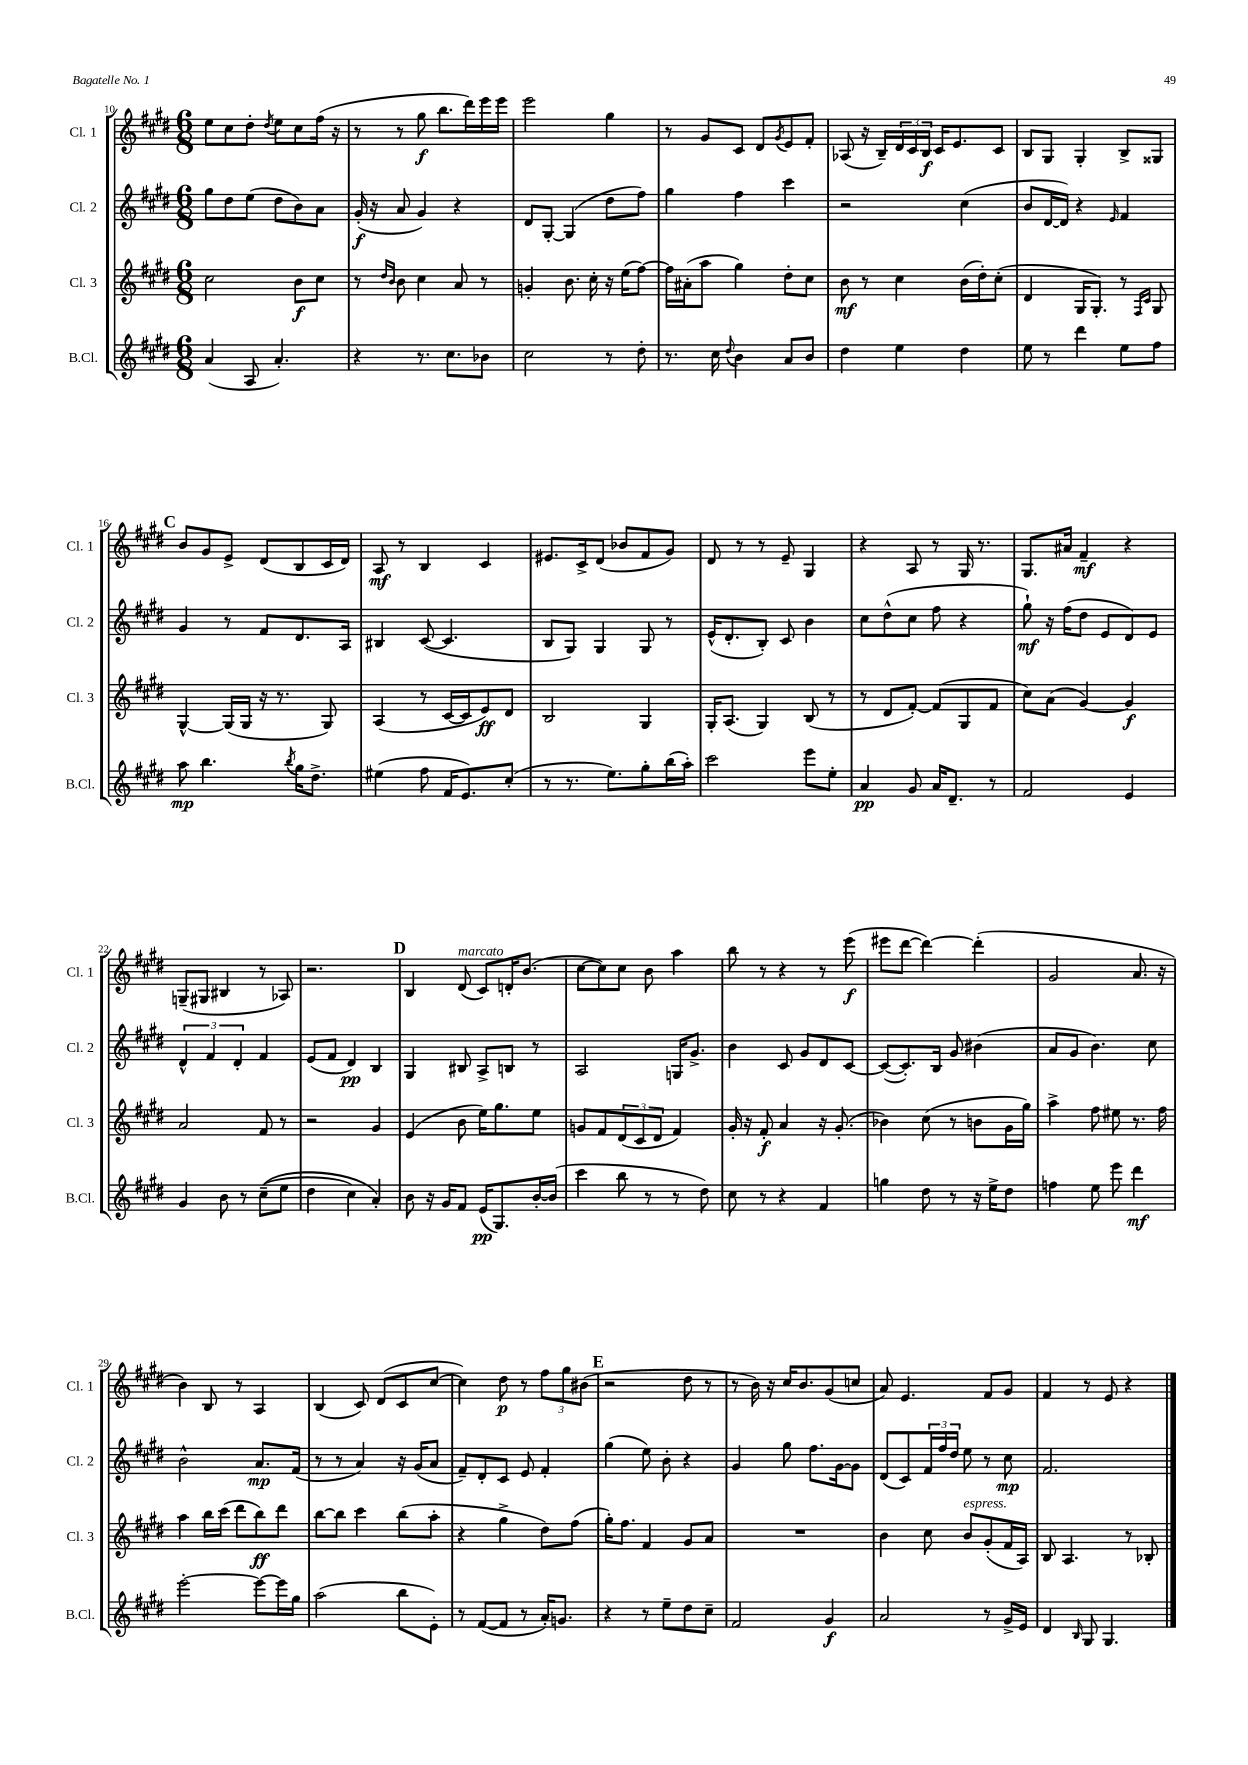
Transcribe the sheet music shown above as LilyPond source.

<<
\new StaffGroup <<
\new Staff = "s0" \with { instrumentName = "Cl. 1" shortInstrumentName = "Cl. 1" } {
    \clef treble \key e \major \numericTimeSignature \time 6/8
    e''8 cis''8 dis''8-. \acciaccatura { dis''8 } e''8 cis''8 fis''16( r16 |
    r8 r8 gis''8\f b''8. dis'''16) e'''16 e'''16 |
    e'''2 gis''4 |
    r8 gis'8 cis'8 dis'8 \acciaccatura { gis'8 } e'8 fis'8-. |
    aes8( r16 b16--) \tuplet 3/2 { dis'16 cis'16 b16\f } cis'16 e'8. cis'8 |
    b8 gis8 gis4-. b8-> gisis8 |
    \mark \markup { \bold "C" } b'8 gis'8 e'8-> dis'8( b8 cis'16 dis'16) |
    a8\mf r8 b4 cis'4 |
    eis'8. cis'16-> dis'8( bes'8 fis'8 gis'8) |
    dis'8 r8 r8 e'8-- gis4 |
    r4 a8 r8 gis16 r8. |
    gis8. ais'16 fis'4--\mf r4 |
    g8--( gis8 bis4 r8 aes8) |
    r2. |
    \mark \markup { \bold "D" } b4 dis'8^\markup { \italic "marcato" }( cis'8) d'16-. b'8.( |
    cis''8~ cis''8) cis''8 b'8 a''4 |
    b''8 r8 r4 r8 e'''8\f( |
    eis'''8 dis'''8~ dis'''4~) dis'''4-.( |
    gis'2 a'8. r16 |
    b'4) b8 r8 a4 |
    b4( cis'8) dis'8( cis'8 cis''8~ |
    cis''4) dis''8\p r8 \tuplet 3/2 { fis''8 gis''8 bis'8( } |
    \mark \markup { \bold "E" } r2 dis''8 r8 |
    r8 b'16) r16 cis''16 b'8. gis'8( c''8 |
    a'8) e'4. fis'8 gis'8 |
    fis'4 r8 e'8 r4 \bar "|." |
}
\new Staff = "s1" \with { instrumentName = "Cl. 2" shortInstrumentName = "Cl. 2" } {
    \clef treble \key e \major \numericTimeSignature \time 6/8
    gis''8 dis''8 e''8( dis''8 b'8) a'8 |
    gis'16-.\f( r16 a'8 gis'4) r4 |
    dis'8 gis8~-. gis4( dis''8 fis''8) |
    gis''4 fis''4 cis'''4 |
    r2 cis''4( |
    b'8 dis'16~ dis'16) r4 \grace { e'16 } fis'4 |
    \mark \markup { \bold "C" } gis'4 r8 fis'8 dis'8. a16 |
    bis4 cis'8~( cis'4. |
    b8 gis8) gis4 gis8 r8 |
    e'16-^( dis'8.-. b8-.) cis'8 b'4 |
    cis''8 dis''8-^( cis''8 fis''8 r4 |
    gis''8-!\mf) r16 fis''16( dis''8 e'8 dis'8) e'8 |
    \tuplet 3/2 { dis'4-^ fis'4 dis'4-. } fis'4 |
    e'8( fis'8 dis'4\pp) b4 |
    \mark \markup { \bold "D" } gis4 bis8 a8-> b8 r8 |
    a2 g16 gis'8.-> |
    b'4 cis'8 gis'8 dis'8 cis'8~ |
    cis'8~( cis'8.-.) b16 gis'8 bis'4( |
    a'8 gis'8 b'4.) cis''8 |
    b'2-^ a'8.\mp fis'16( |
    r8 r8 a'4) r16 gis'16( a'8 |
    fis'8--) dis'8-. cis'8 e'8 fis'4-. |
    \mark \markup { \bold "E" } gis''4( e''8) b'8-. r4 |
    gis'4 gis''8 fis''8. gis'16~ gis'8 |
    dis'8( cis'8) \tuplet 3/2 { fis'16 fis''16 dis''16 } e''8 r8 cis''8\mp |
    fis'2. \bar "|." |
}
\new Staff = "s2" \with { instrumentName = "Cl. 3" shortInstrumentName = "Cl. 3" } {
    \clef treble \key e \major \numericTimeSignature \time 6/8
    cis''2 b'8\f cis''8 |
    r8 \grace { dis''16 b'16 } b'8 cis''4 a'8 r8 |
    g'4-. b'8. cis''16-. r16 e''16( fis''8~) |
    fis''16 ais'16-.( a''8 gis''4) dis''8-. cis''8 |
    b'8\mf r8 cis''4 b'16( dis''16-.) cis''8-.( |
    dis'4 gis16 gis8.-.) r8 \grace { fis16 cis'16 } gis8 |
    \mark \markup { \bold "C" } gis4~-^ gis16( gis16 r16 r8. gis8) |
    a4( r8 cis'16~ cis'16 e'8\ff) dis'8 |
    b2 gis4 |
    gis16-. a8.( gis4) b8( r8 |
    r8 dis'8 fis'8~-.) fis'8( gis8 fis'8 |
    cis''8) a'8( gis'4~) gis'4\f |
    a'2 fis'8 r8 |
    r2 gis'4 |
    \mark \markup { \bold "D" } e'4( b'8 e''16) gis''8. e''8 |
    g'8 fis'8 \tuplet 3/2 { dis'8( cis'8 dis'8 } fis'4) |
    gis'16-. r16 fis'8-.\f a'4 r16 gis'8.-.( |
    bes'4) cis''8( r8 b'8 gis'16 gis''16) |
    a''4-> fis''8 eis''8 r8. fis''16 |
    a''4 b''16 cis'''16( dis'''8 b''8\ff) dis'''8 |
    b''8~ b''8 cis'''4 b''8( a''8-. |
    r4 gis''4-> dis''8) fis''8( |
    \mark \markup { \bold "E" } gis''16-.) fis''8. fis'4 gis'8 a'8 |
    R2. |
    b'4 cis''8 b'8^\markup { \italic "espress." } gis'8-.( fis'16 a16) |
    b8 a4. r8 bes8-. \bar "|." |
}
\new Staff = "s3" \with { instrumentName = "B.Cl." shortInstrumentName = "B.Cl." } {
    \clef treble \key e \major \numericTimeSignature \time 6/8
    a'4( a8 a'4.-.) |
    r4 r8. cis''8. bes'8 |
    cis''2 r8 dis''8-. |
    r8. cis''16 \appoggiatura { dis''8 } b'4 a'8 b'8 |
    dis''4 e''4 dis''4 |
    e''8 r8 dis'''4 e''8 fis''8 |
    \mark \markup { \bold "C" } a''8\mp b''4. \acciaccatura { b''8 } gis''16 dis''8.-> |
    eis''4( fis''8 fis'16 e'8.) cis''8-.( |
    r8 r8. e''8.) gis''8-. b''16( a''16-.) |
    cis'''2 e'''8 e''8-. |
    a'4\pp gis'8 a'16 dis'8.-- r8 |
    fis'2 e'4 |
    gis'4 b'8 r8 cis''8--(\( e''8 |
    dis''4 cis''4) a'4-.\) |
    \mark \markup { \bold "D" } b'8 r16 gis'16 fis'8 e'16\pp( gis8.) b'16~-. b'16( |
    cis'''4 b''8 r8 r8 dis''8) |
    cis''8 r8 r4 fis'4 |
    g''4 dis''8 r8 r16 e''16-> dis''8 |
    f''4 e''8 e'''8 dis'''4\mf |
    e'''2~-. e'''8~ e'''16 gis''16 |
    a''2( b''8 e'8-.) |
    r8 fis'8~( fis'8 r8 a'16-.) g'8. |
    \mark \markup { \bold "E" } r4 r8 e''8-- dis''8 cis''8-- |
    fis'2 gis'4\f |
    a'2 r8 gis'16-> e'16 |
    dis'4 \grace { b16 } gis8 gis4. \bar "|." |
}
>>
>>
\layout { \context { \Score currentBarNumber = #10 } }
